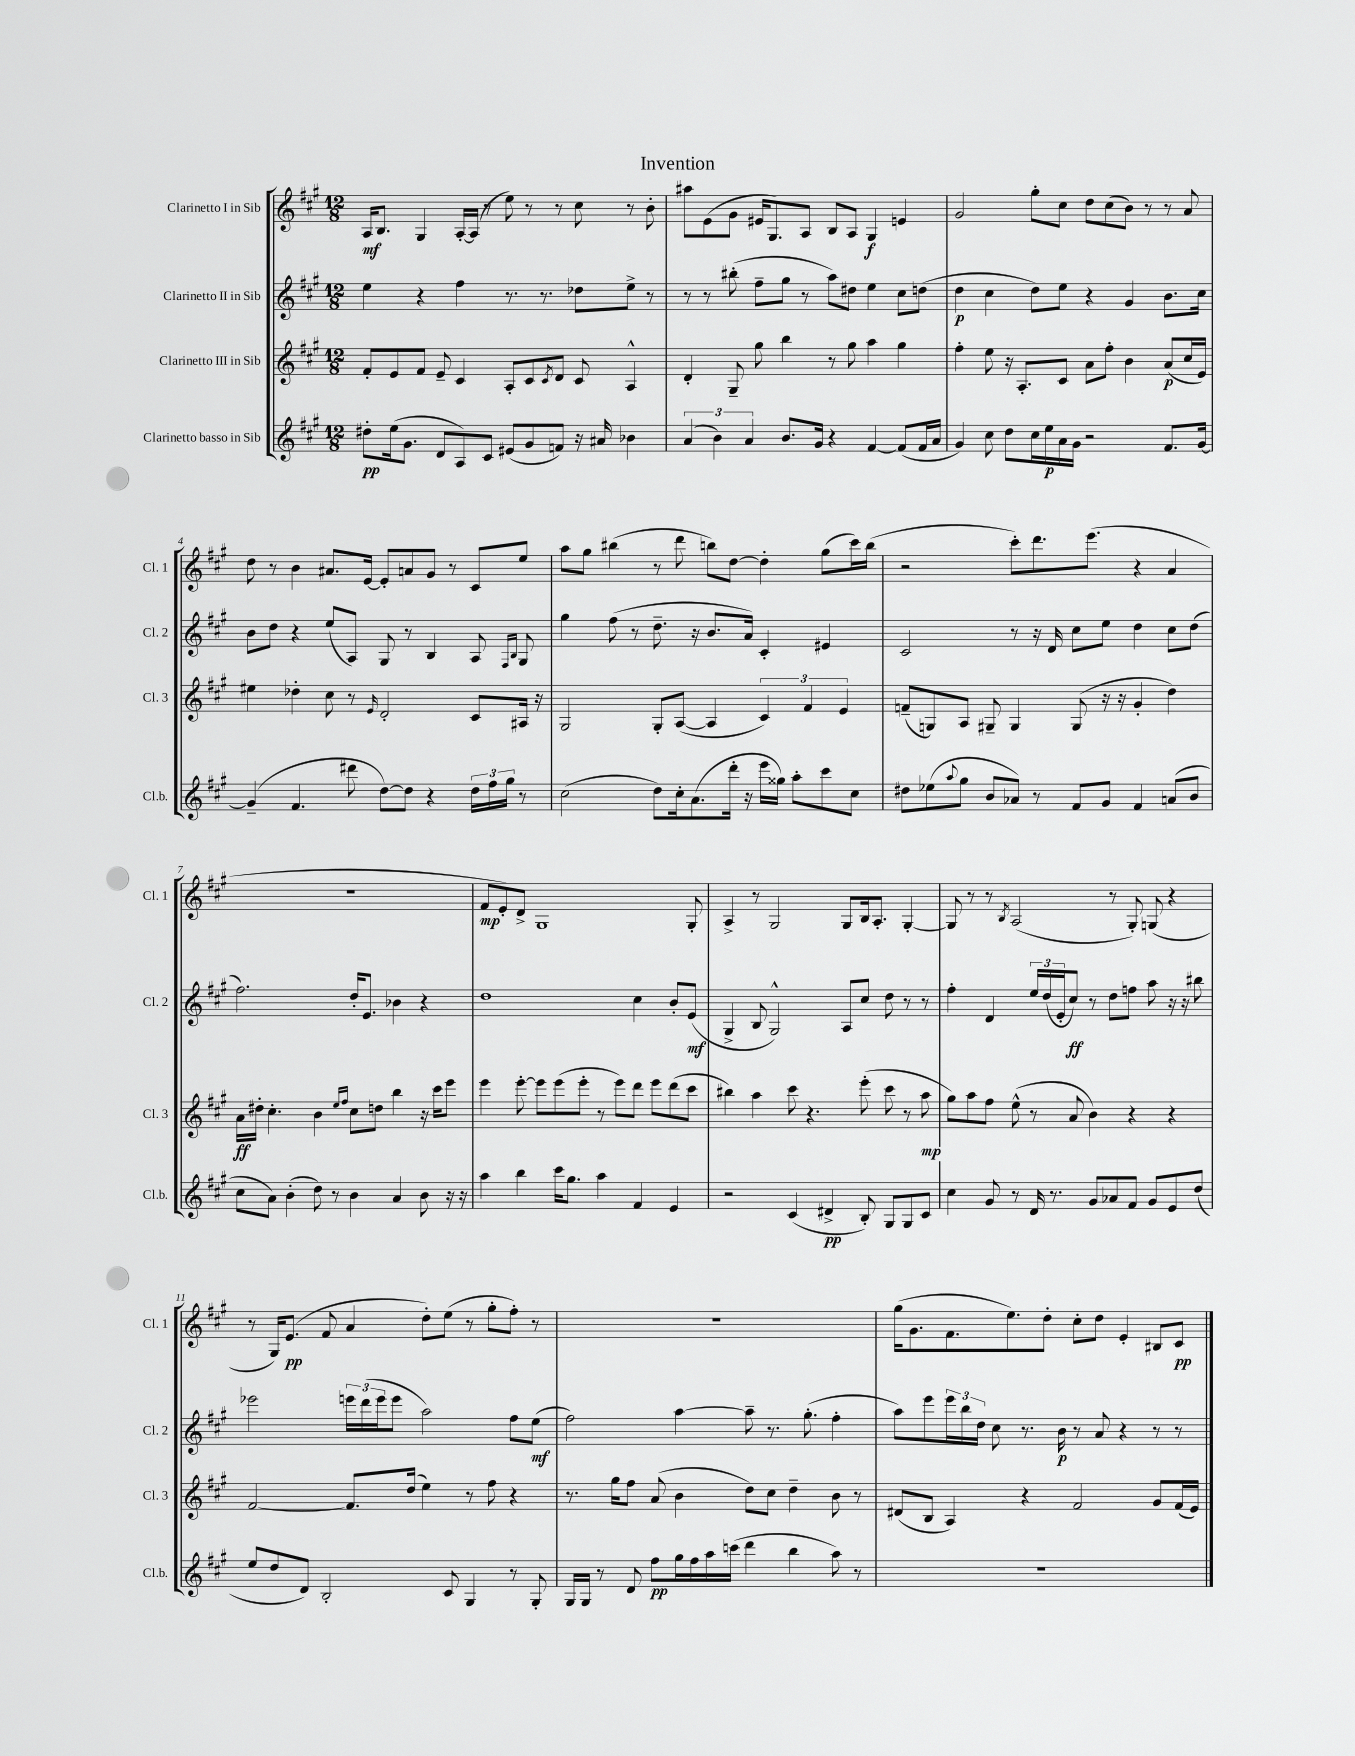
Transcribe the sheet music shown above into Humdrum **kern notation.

**kern	**kern	**kern	**kern
*staff4	*staff3	*staff2	*staff1
*clefG2	*clefG2	*clefG2	*clefG2
*k[f#c#g#]	*k[f#c#g#]	*k[f#c#g#]	*k[f#c#g#]
*M12/8	*M12/8	*M12/8	*M12/8
8dd#'	8f#'	4ee	16A
.	.	.	8.B
(16ee	8e	.	.
8.g#	.	.	.
.	8f#	4r	4G#
8d	8e~	.	.
8A)	4c#	4ff#	[16A'
.	.	.	(16A]
8c#	.	.	8r
(8e#	8A'	8.r	8ee)
8g#	8c#	.	8r
.	.	8.r	.
.	8qc#	.	.
8f)	8d	.	8r
16r	8c#	8dd-	8cc#
16a#	.	.	.
4b-	4A^^	8ee^	8r
.	.	8r	8b'
=	=	=	=
(6a	4d'	8r	8aa#
.	.	8r	(8e
6b)	.	.	.
.	8G#~	(8bb#'	8g#
6a	.	.	.
.	8gg#	8ff#~	16e#
.	.	.	8.G#)
8.b	4bb	8gg#	.
.	.	8r	8A
16g#	.	.	.
4r	8r	8aa)	8B
.	8gg#	8dd#	8A
[4f#	4aa	4ee	4G#
(8f#]	4gg#	8cc#	4e
16f#	.	(8dd	.
16a	.	.	.
=	=	=	=
4g#)	4ff#'	4dd	2g#
8cc#	8ee	4cc#	.
8dd	16r	.	.
.	8.A'	.	.
16cc#	.	8dd)	8gg#'
16ee	.	.	.
16a	8c#	8ee	8cc#
16g#	.	.	.
2r	8a	4r	8dd
.	8ff#'	.	(8cc#
.	4b	4g#	8b)
.	.	.	8r
8.f#	(8a	8.b	8r
.	16cc#	.	8a
[16g#	16e)	16cc#	.
=	=	=	=
(4g#~]	4ee#	8b	8dd
.	.	8dd	8r
4.f#	4dd-'	4r	4b
.	8cc#	(8ee	8.a#
8ddd#	8r	8A)	.
.	.	.	[16e
.	16qqe	.	.
[8dd)	2d'	8G#	8e']
8dd]	.	8r	8a
4r	.	4B	8g#
.	.	.	8r
24dd	8c#	8A	8c#
24ff#	.	.	.
24gg#	.	.	.
.	.	16qqF#	.
.	.	16qqB	.
8r	16A#	8G#	8ee
.	16r	.	.
=	=	=	=
(2cc#	2G#	4gg#	8aa
.	.	.	8gg#
.	.	(8ff#	(4bb#
.	.	8r	.
8dd)	8G#'	8.dd~	8r
16cc#'	([8A	.	8ddd
(8.a	.	16r	.
.	4A]	8.b	8bb)
16ddd'	.	.	[8dd
16r	.	16a)	.
16eee	6c#)	4c#'	4dd']
16gg##)	.	.	.
8aa'	.	.	.
.	6f#	.	.
8ccc#	.	4e#	(8gg#
.	6e	.	.
8cc#	.	.	16ccc#)
.	.	.	(16bb
=	=	=	=
8dd#	(8f~	2c#	2r
(8ee-	8G)	.	.
8qqaa	.	.	.
8gg#	8A	.	.
8b	8G#~	.	.
8a-)	4G#	8r	8ccc#')
8r	.	16r	8.ddd
.	.	16d	.
8f#	(8G#	8cc#	.
.	.	.	(8.eee
8g#	16r	8ee	.
.	16r	.	.
4f#	4g#'	4dd	4r
(8a	4dd)	8cc#	4a
8b	.	(8dd	.
=	=	=	=
8cc#	16a	2.ff#)	1.r
.	16dd#'	.	.
8a)	4.cc#'	.	.
(4b'	.	.	.
8dd)	4b	.	.
8r	.	.	.
.	16qqee	.	.
.	16qqff#	.	.
4b	8cc#	16dd'	.
.	.	8.e	.
.	8dd	.	.
4a	4bb	4b-	.
8b	16r	4r	.
.	16ccc#	.	.
16r	8eee	.	.
16r	.	.	.
=	=	=	=
4aa	4eee	1dd	8f#
.	.	.	8e')
4bb	[8eee'	.	8d^
.	8eee]	.	1G#
16ccc#	(8eee	.	.
8.gg#	.	.	.
.	8eee'	.	.
4aa	8r	.	.
.	8eee)	.	.
4f#	8ddd	4cc#	.
.	8eee	.	.
4e	(8ddd	8b'	.
.	8ccc#	(8e	8G#'
=	=	=	=
2r	4bb#)	4G#^	4A^
.	4aa	8B	8r
.	.	2G#^^)	2G#
(4c#	8ccc#	.	.
.	4.r	.	.
4d#^	.	.	.
.	.	8A	8G#
8B')	(8eee'	8cc#	16B
.	.	.	8.A'
8G#	8ccc#	8dd	.
8G#	8r	8r	[4G#'
8c#	8aa	8r	.
=	=	=	=
4cc#	8gg#)	4ff#'	8G#]
.	8aa	.	8r
8g#	8ff#	4d	8r
.	.	.	8qB
8r	(8ee^^	.	(2A
16d	8r	24ee	.
.	.	(24dd	.
8.r	.	.	.
.	.	24e'	.
.	8a	8cc#)	.
8g#	4b)	8r	.
8a-	.	8dd	8r
8f#	4r	8ff	8G#')
8g#	.	8aa	(8G
8e	4r	16r	4r
.	.	16r	.
(8dd	.	8bb#	.
=	=	=	=
8ee	[2f#	2eee-	8r
8dd	.	.	16G#)
.	.	.	(8.e
8d)	.	.	.
2B'	.	.	8f#
.	8.f#]	24eee	4a
.	.	(24ddd	.
.	.	24eee	.
.	.	8eee	.
.	(16dd	.	.
.	4ee)	2aa)	8dd')
8c#	.	.	(8ee
4G#	8r	.	8r
.	8ff#	.	8gg#'
8r	4r	8ff#	8ff#')
8G#'	.	(8ee	8r
=	=	=	=
16G#	8.r	2ff#)	1.r
16G#	.	.	.
8r	.	.	.
.	16gg#	.	.
8d	8ff#	.	.
8ff#	(8a	.	.
16gg#	4b	[4aa	.
16ff#	.	.	.
16aa	.	.	.
(16ccc	.	.	.
4ddd	8dd)	8aa~]	.
.	8cc#	8.r	.
4bb	4dd~	.	.
.	.	(8.gg#'	.
8aa)	8b	4ff#'	.
8r	8r	.	.
=	=	=	=
1.r	(8d#	8aa)	(16gg#
.	.	.	8.g#
.	8B	8eee	.
.	4A)	24eee	8.f#
.	.	24bb	.
.	.	24dd	.
.	.	8cc#	.
.	.	.	8.ee)
.	4r	8.r	.
.	.	.	8dd'
.	.	16b	.
.	2f#	8r	8cc#'
.	.	8a	8dd
.	.	4r	4e'
.	8g#	8r	8B#
.	(16f#	8r	8c#
.	16e)	.	.
==	==	==	==
*-	*-	*-	*-
